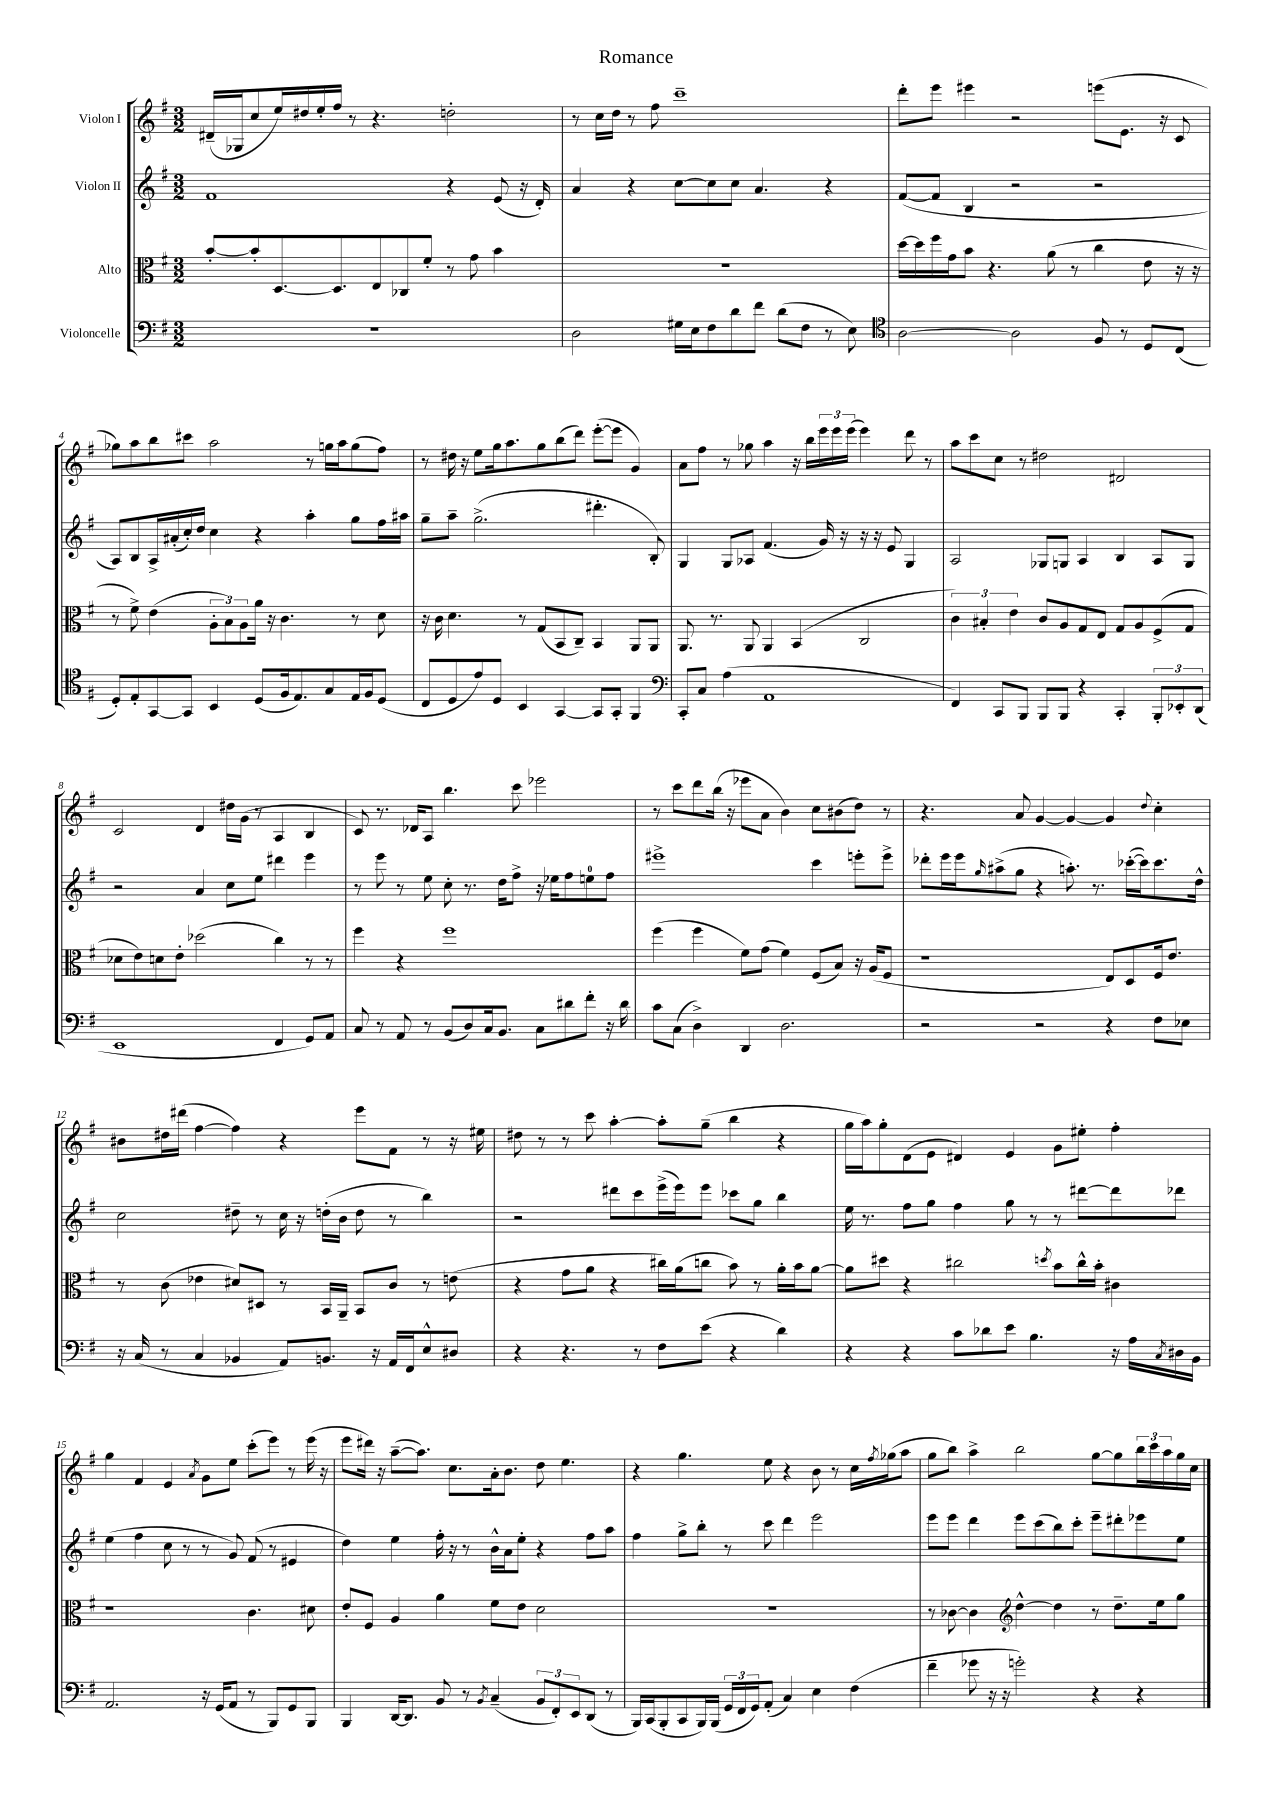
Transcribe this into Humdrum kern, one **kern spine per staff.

**kern	**kern	**kern	**kern
*staff4	*staff3	*staff2	*staff1
*clefF4	*clefC3	*clefG2	*clefG2
*k[f#]	*k[f#]	*k[f#]	*k[f#]
*M3/2	*M3/2	*M3/2	*M3/2
1.r	[8b'/L	1f#	(16d#~/LL
.	.	.	16G-/J
.	8b'/]	.	8cc/
.	[8.D/	.	16ee/L)
.	.	.	16dd#/
.	.	.	16ee'/
.	8.D/]	.	16ff#/JJ
.	.	.	8r
.	8E/	.	4.r
.	8C-/	.	.
.	8f#'/J	.	.
.	8r	4r	2dd'\
.	8g\	.	.
.	4b\	(8e/	.
.	.	16r	.
.	.	16d'/)	.
=	=	=	=
2D\	1.r	4a/	8r
.	.	.	16cc\LL
.	.	.	16dd\JJ
.	.	4r	8r
.	.	.	8ff#\
16G#\LL	.	[8cc\L	1ccc~
16E\J	.	.	.
8F#\	.	8cc\]	.
8d\	.	8cc\J	.
8f#\J	.	4.a/	.
(8d\L	.	.	.
8F#\J	.	.	.
8r	.	4r	.
8E\)	.	.	.
=	=	=	=
*clefC4	*	*	*
[2A\	[16dd\LL	([8f#/L	8ddd'\L
.	16dd\]	.	.
.	16ff#\	8f#/]J	8eee\J
.	16g\J	.	.
.	8b\J	4B/	4eee#\
.	4.r	.	.
2A\]	.	2r	2r
.	(8a\	.	.
.	8r	.	.
8F#/	4cc\	2r	(8eee\L
8r	.	.	8.e\J
8D/L	8e\	.	.
.	.	.	16r
(8C/J	16r	.	8c/
.	16r	.	.
=	=	=	=
8D'/L)	8r	8A/L)	8gg-\L)
8E'/	8f#^\)	8B/	8aa\
[8GG/	(4e\	16A^/L	8bb\
.	.	(16a#'/	.
8GG/]J	.	16cc'/)	8ccc#\J
.	.	16dd/JJ	.
4BB/	12A'\L	4cc\	2aa\
.	12B\)	.	.
.	12A\	.	.
(8D/L	16a\Jk	4r	.
.	16r	.	.
16F#/k	4.c\	.	.
8.E/)	.	.	.
.	.	4aa'\	8r
8G/	.	.	16gg\LL
.	.	.	16aa\J
16E/L	8r	8gg\L	(8gg\
16F#/J	.	.	.
(8D/J	8d\	16ff#\L	8ff#\J)
.	.	16aa#\JJ	.
=	=	=	=
8C/L	16r	8gg~\L	8r
.	16c\	.	.
8D/	4.d\	8aa~\J	16dd#\
.	.	.	16r
8e/)	.	(2.gg^\	8ee\L
8D/J	.	.	16gg\k
.	.	.	8.aa\
4BB/	8r	.	.
.	(8G/L	.	8gg\
[4GG/	8BB/	.	(8bb\
.	8C~/J)	.	8ddd\J)
8GG/]L	4BB/	4.ddd#'\	([8eee'\L
8GG'/J	.	.	8eee\]J
4FF#/	8AA/L	.	4g/)
.	8AA/J	8B'/)	.
=	=	=	=
*clefF4	*	*	*
8CC'/L	8.AA/	4G/	8a\L
8C/J	.	.	8ff#\J
.	8.r	.	.
(4A\	.	8G/L	8r
.	8AA/	8A-/J	8gg-\
1AA	4AA/	(4.f#/	4aa\
.	(4BB/	.	16r
.	.	.	16bb\LL
.	.	16g/)	24eee\
.	.	.	24eee\
.	.	16r	.
.	.	.	(24eee\JJ
.	2C/	16r	4eee\)
.	.	16r	.
.	.	8e/	.
.	.	4G/	8ddd\
.	.	.	8r
=	=	=	=
4FF#/)	6c\)	2A/	8aa\L
.	.	.	8ccc\
.	6B#'/	.	.
8CC/L	.	.	8cc\J
.	6e\	.	.
8BBB/J	.	.	8r
8BBB/L	8c/L	8G-/L	2dd#\
8BBB/J	8A/	8G/J	.
4r	8G/	4A/	.
.	8E/J	.	.
4CC'/	8G/L	4B/	2d#/
.	8A/	.	.
12BBB'/L	(8F#^/	8A/L	.
12EE-'/	.	.	.
.	8G/J	8G/J	.
(12DD/J	.	.	.
=	=	=	=
1EE	8d-\L	2r	2c/
.	8e\)	.	.
.	8d\	.	.
.	8e'\J	.	.
.	(2dd-\	4a/	4d/
.	.	8cc\L	16dd#\LL
.	.	.	(16g\JJ
.	.	8ee\J	8r
4FF#/	4cc\)	4ddd#\	4A/
8GG/L)	8r	4eee\	4B/
8AA/J	8r	.	.
=	=	=	=
8C/	4ff#\	8r	8c/)
8r	.	8eee\	8.r
8AA/	4r	8r	.
.	.	.	16d-/LK
8r	.	8ee\	8A/J
(8BB/L	1ff#	8cc'\	4.bb\
8D/)	.	8.r	.
16C/k	.	.	.
8.BB/J	.	16dd\LK	.
.	.	8ff#^\J	8ccc\
8C\L	.	16r	2eee-\
.	.	16ee-\LK	.
8d#\	.	8ff#\	.
8f#'\J	.	8ee\	.
16r	.	8ff#\J	.
16d#\	.	.	.
=	=	=	=
8c\L	(4ff#\	1eee#^	8r
(8C\J	.	.	8ccc\L
4D^\)	4ff#\	.	8ddd\
.	.	.	(16bb\Jk
.	.	.	16r
4DD/	8f#\L)	.	8eee-\L
.	(8g\J	.	8a\J
2.D\	4f#\)	.	4b\)
.	(8F#/L	4ccc\	8cc\L
.	8B/J)	.	(8b#\
.	16r	8eee'\L	8dd\J)
.	(16A/LK	.	.
.	8F#/J	8eee^\J	8r
=	=	=	=
2r	1r	8ddd-'\L	4.r
.	.	16eee\L	.
.	.	16eee\J	.
.	.	16qqgg/	.
.	.	(8aa#^\	.
.	.	8gg\J	8a/
2r	.	4r	[4g/
.	.	8.aa'\)	4g/_
.	.	8.r	.
4r	8E/L)	.	4g/]
.	8D/	([16ccc-'\LL	.
.	.	16ccc-\]J)	.
.	.	.	8qqdd/
8F#\L	16F#/k	8.ccc-\	4cc'\
.	8.e/J	.	.
8E-\J	.	.	.
.	.	16dd^^\Jk	.
=	=	=	=
16r	8r	2cc\	8b#\L
(16C/	.	.	.
8r	(8c\	.	16dd#\L
.	.	.	(16ddd#\JJ
4C/	4e-\	.	[4ff#\
4BB-/	8d#/L)	8dd#~\	4ff#\])
.	8D#/J	8r	.
8AA/L)	8r	16cc\	4r
.	.	16r	.
8.BB/J	16BB/LL	(16dd'\LL	.
.	16AA~/JJ	16b\JJ	.
.	8BB/L	8dd\	8eee\L
16r	.	.	.
16AA/LL	8c/J	8r	8f#\J
16FF#/J	.	.	.
8E^^/	8r	4bb\)	8r
8D#/J	(8e\	.	16r
.	.	.	16ee#\
=	=	=	=
4r	4r	2r	8dd#\
.	.	.	8r
4.r	8g\L	.	8r
.	8a\J	.	8ccc\
.	4r	8ddd#\L	[4aa'\
8r	.	8ccc\	.
8F#\L	16cc#\LL)	(16eee^\L	8aa'\]L
.	(16a\J	16eee\J)	.
(8e\J	8cc\J	8eee\J	(8gg~\J
4r	8b\)	8ccc-\L	4bb\
.	8r	8gg\J	.
4d\)	16a'\LL	4bb\	4r
.	16b\J	.	.
.	[8a\J	.	.
=	=	=	=
4r	8a\]L	16ee\	16gg\LL
.	.	8.r	16aa\J)
.	8dd#\J	.	8gg'\
4r	4r	8ff#\L	(8d\
.	.	8gg\J	8e\J
8c\L	2cc#\	4ff#\	4d#/)
8d-\	.	.	.
8e\J	.	8gg\	4e/
4.B\	.	8r	.
.	8qdd/	.	.
.	8b\L	8r	8g\L
.	16cc#^^\L	[8ddd#\L	8ee#'\J
.	16b'\JJ	.	.
16r	4c#\	8ddd#\]	4ff#'\
16A\LL	.	.	.
8qC/	.	.	.
16D#\	.	8ddd-\J	.
16BB\JJ	.	.	.
=	=	=	=
2.AA/	1r	(4ee\	4gg\
.	.	4ff#\	4f#/
.	.	8cc\	4e/
.	.	8r	.
.	.	.	8qa/
16r	.	8r	8g\L
(16GG/LK	.	.	.
8AA/J	.	8g/)	8ee\J
8r	4.c\	(8f#/	(8ccc'\L
8BBB/L)	.	8r	8eee\J)
8GG/	.	4e#/	8r
8BBB/J	8d#\	.	(16eee\
.	.	.	16r
=	=	=	=
4BBB/	8e'/L	4dd\)	8eee\L
.	8F#/J	.	16ddd#\Jk)
.	.	.	16r
[16DD/LK	4A/	4ee\	([8aa~\L
8.DD/]J	.	.	.
.	.	.	8.aa\]J)
8BB/	4a\	16ff#'\	.
.	.	16r	8.cc\L
8r	.	8r	.
8qBB/	.	.	.
(4C~/	8f#\L	16b^^\LL	16a'\k
.	.	16a\J	8.b\J
.	8e\J	8ee'\J	.
12BB/L	2d\	4r	8dd\
12FF#'/)	.	.	.
.	.	.	4.ee\
12EE/	.	.	.
(8DD/J	.	8ff#\L	.
8r	.	8aa\J	.
=	=	=	=
16BBB/LL)	1.r	4ff#\	4r
(16CC/J	.	.	.
8BBB'/	.	.	.
8CC/	.	8gg^\L	4.gg\
16BBB/L)	.	8bb'\J	.
(16BBB/JJ	.	.	.
24GG/LL	.	8r	.
24FF#/	.	.	.
24GG/J)	.	.	.
(8AA'/J	.	8ccc\	8ee\
4C/)	.	4ddd\	4r
4E\	.	2eee\	8b\
.	.	.	8r
(4F#\	.	.	16cc\LL
.	.	.	8qff#/
.	.	.	(16gg-\J
.	.	.	8aa\J
=	=	=	=
4f#~\	8r	8eee\L	8gg\L
.	[8c-\	8eee\J	8bb\J)
8g-\	4c-\]	4ddd\	4aa^\
16r	.	.	.
16r	.	.	.
*	*clefG2	*	*
2g'\)	[4dd^^\	8eee\L	2bb\
.	.	(8ccc\	.
.	4dd\]	8bb\)	.
.	.	8ccc'\J	.
4r	8r	8eee~\L	[8gg\L
.	8.dd~\L	8ddd#'\	8gg\]
4r	.	8eee-\	24bb\L
.	.	.	24ccc\
.	16ee\k	.	.
.	.	.	24aa\
.	8gg\J	8ee\J	16gg\
.	.	.	16cc\JJ
==	==	==	==
*-	*-	*-	*-
